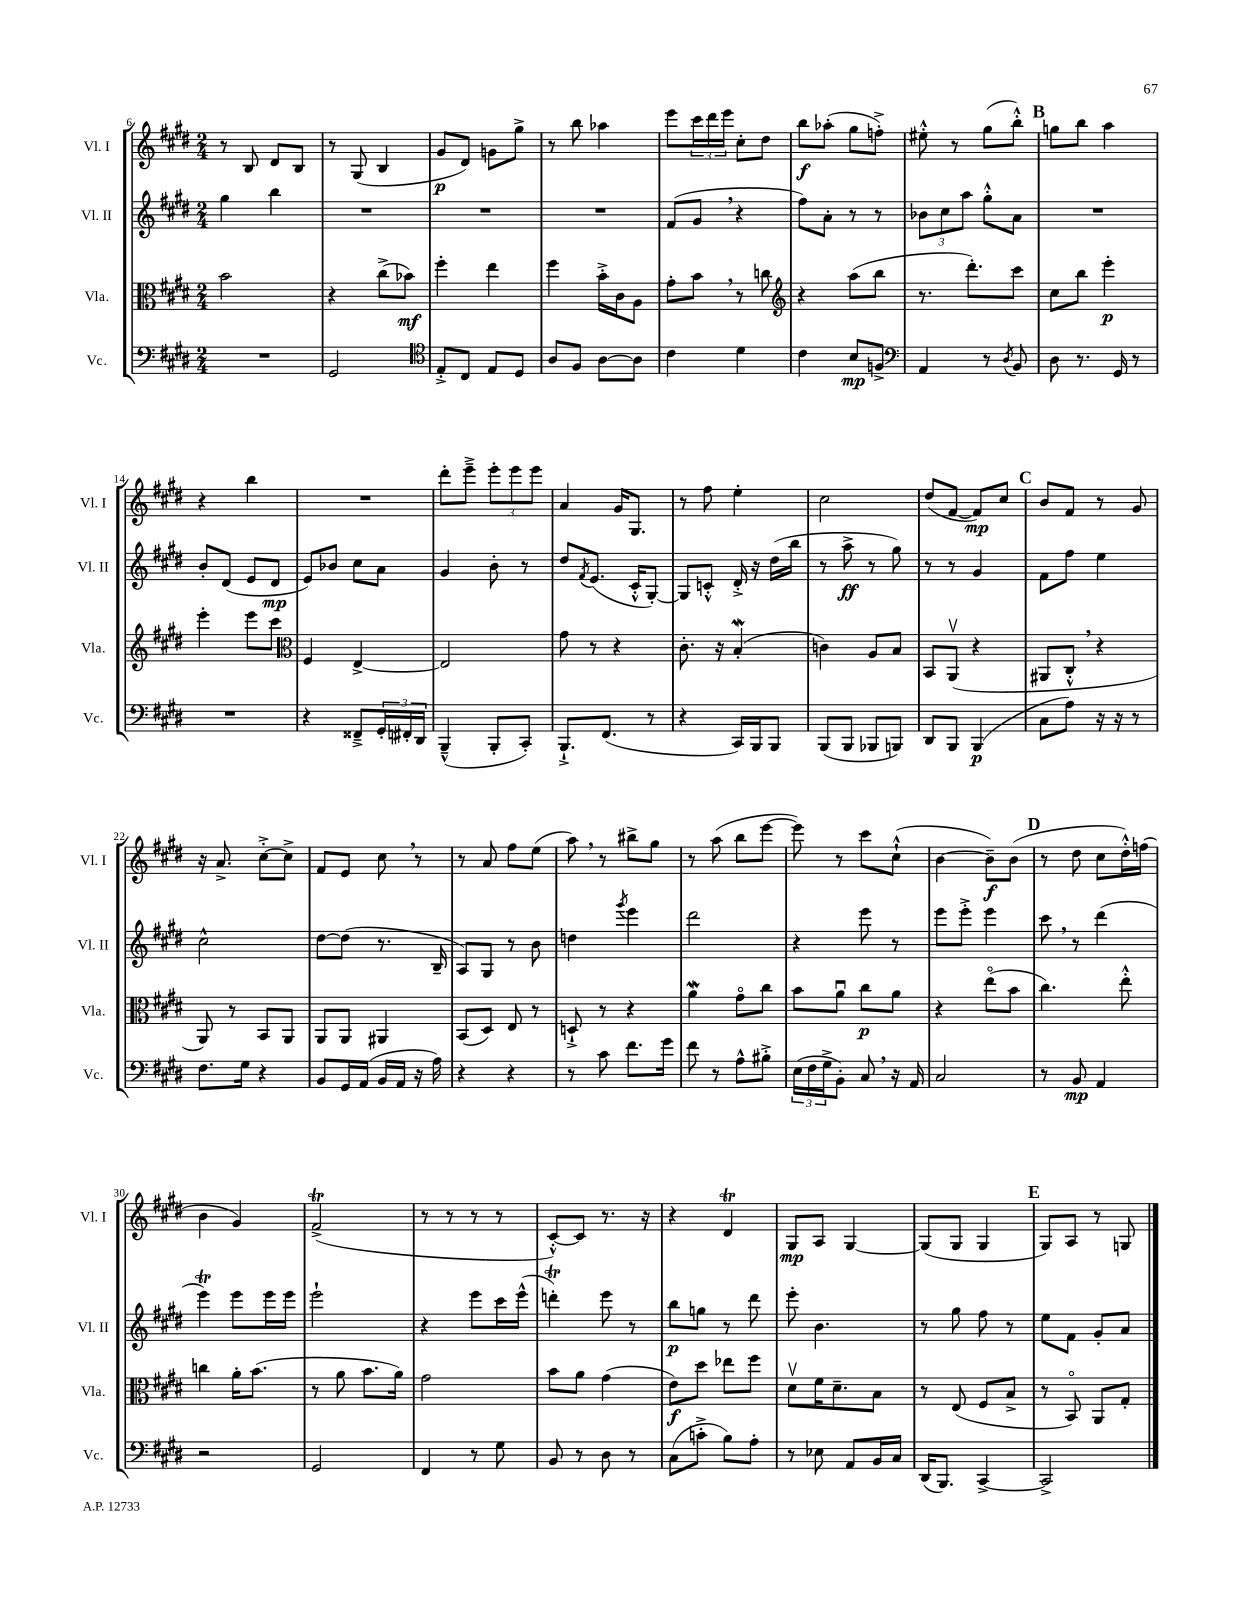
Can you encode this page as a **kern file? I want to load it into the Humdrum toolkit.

**kern	**dynam	**kern	**dynam	**kern	**dynam	**kern	**dynam
*part4	*part4	*part3	*part3	*part2	*part2	*part1	*part1
*staff4	*staff4	*staff3	*staff3	*staff2	*staff2	*staff1	*staff1
*I"Vc.	*	*I"Vla.	*	*I"Vl. II	*	*I"Vl. I	*
*I'Vc.	*	*I'Vla.	*	*I'Vl. II	*	*I'Vl. I	*
*clefF4	*	*clefC3	*	*clefG2	*	*clefG2	*
*k[f#c#g#d#]	*	*k[f#c#g#d#]	*	*k[f#c#g#d#]	*	*k[f#c#g#d#]	*
*M2/4	*	*M2/4	*	*M2/4	*	*M2/4	*
=6	=6	=6	=6	=6	=6	=6	=6
2r	.	2b\	.	4gg#\	.	8r	.
.	.	.	.	.	.	8B/	.
.	.	.	.	4bb\	.	8d#/L	.
.	.	.	.	.	.	8B/J	.
=7	=7	=7	=7	=7	=7	=7	=7
2GG#/	.	4r	.	2r	.	8r	.
.	.	.	.	.	.	(8G#/	.
.	.	(8cc#^\L	.	.	.	4B/	.
.	.	8b-X\J)	mf	.	.	.	.
=8	=8	=8	=8	=8	=8	=8	=8
*clefC4	*	*	*	*	*	*	*
8E'^/L	.	4ff#'\	.	2r	.	8g#/L	p
8C#/J	.	.	.	.	.	8d#/J)	.
8E/L	.	4ee\	.	.	.	8gn\L	.
8D#/J	.	.	.	.	.	8gg#^\J	.
=9	=9	=9	=9	=9	=9	=9	=9
8A/L	.	4ff#\	.	2r	.	8r	.
8F#/J	.	.	.	.	.	8bb\	.
[8A\L	.	16b'^\LL	.	.	.	4aa-X\	.
.	.	16c#\J	.	.	.	.	.
8A\J]	.	8A\J	.	.	.	.	.
=10	=10	=10	=10	=10	=10	=10	=10
4c#\	.	8g#'\L	.	(8f#/L	.	8eee\L	.
.	.	8b,\J	.	8g#,/J	.	24ccc#\L	.
.	.	.	.	.	.	24ddd#\	.
.	.	.	.	.	.	24eee\JJ	.
4d#\	.	8r	.	4r	.	8cc#'\L	.
.	.	8ccn\	.	.	.	8dd#\J	.
=11	=11	=11	=11	=11	=11	=11	=11
*	*	*clefG2	*	*	*	*	*
4c#\	.	4r	.	8ff#\L)	.	8bb\L	f
.	.	.	.	8a'\J	.	(8aa-X'\J	.
8B/L	mp	(8aa\L	.	8r	.	8gg#\L	.
8Fn^/J	.	8bb\J	.	8r	.	8ffn'^\J)	.
=12	=12	=12	=12	=12	=12	=12	=12
*clefF4	*	*	*	*	*	*	*
4AA/	.	8.r	.	12b-X\L	.	8ee#X'^^\	.
.	.	.	.	12cc#\	.	.	.
.	.	.	.	.	.	8r	.
.	.	.	.	12aa\J	.	.	.
.	.	8.ddd#'\L)	.	.	.	.	.
8r	.	.	.	8gg#'^^\L	.	(8gg#\L	.
8qD#/	.	.	.	.	.	.	.
8BB/	.	8ccc#\J	.	8a\J	.	8bb'^^\J)	.
!!LO:REH:place=s1:t=B
=13	=13	=13	=13	=13	=13	=13	=13
8D#\	.	8cc#\L	.	2r	.	8ggn\L	.
8.r	.	8bb\J	.	.	.	8bb\J	.
.	.	4eee'\	p	.	.	4aa\	.
16GG#/	.	.	.	.	.	.	.
8r	.	.	.	.	.	.	.
!!LO:LB:g=z
=14	=14	=14	=14	=14	=14	=14	=14
2r	.	4eee'\	.	8b'/L	.	4r	.
.	.	.	.	(8d#/J	.	.	.
.	.	8eee\L	.	8e/L	.	4bb\	.
.	.	8ccc#\J	.	8d#/J	mp	.	.
=15	=15	=15	=15	=15	=15	=15	=15
*	*	*clefC3	*	*	*	*	*
4r	.	4F#/	.	8e/L)	.	2r	.
.	.	.	.	8b-X/J	.	.	.
8FF##X~^/L	.	[4E^/	.	8cc#\L	.	.	.
24GG#'/L	.	.	.	8a\J	.	.	.
24FF#X'/	.	.	.	.	.	.	.
24DD#/JJ	.	.	.	.	.	.	.
=16	=16	=16	=16	=16	=16	=16	=16
(4BBB~^^/	.	2E/]	.	4g#/	.	8ddd#'\L	.
.	.	.	.	.	.	8eee~^\J	.
8BBB'/L	.	.	.	8b'\	.	12eee'\L	.
.	.	.	.	.	.	12eee\	.
8CC#'/J)	.	.	.	8r	.	.	.
.	.	.	.	.	.	12eee\J	.
=17	=17	=17	=17	=17	=17	=17	=17
8.BBB`^/L	.	8g#\	.	8dd#/L	.	4a/	.
.	.	.	.	8qf#/	.	.	.
.	.	8r	.	(8.e/J	.	.	.
(8.FF#/J	.	.	.	.	.	.	.
.	.	4r	.	.	.	16g#/KL	.
.	.	.	.	16c#'^^/KL	.	8.G#/J	.
8r	.	.	.	[8G#'/J)	.	.	.
=18	=18	=18	=18	=18	=18	=18	=18
4r	.	8.c#'\	.	8G#/L]	.	8r	.
.	.	.	.	8cn'^^/J	.	8ff#\	.
.	.	16r	.	.	.	.	.
16CC#/LL)	.	(4BW'/	.	16d#'^/	.	4ee'\	.
16BBB/J	.	.	.	16r	.	.	.
8BBB/J	.	.	.	(16dd#\LL	.	.	.
.	.	.	.	16bb\JJ	.	.	.
=19	=19	=19	=19	=19	=19	=19	=19
(8BBB/L	.	4cn\)	.	8r	.	2cc#\	.
8BBB/J	.	.	.	8aa^\	ff	.	.
8BBB-X/L	.	8A/L	.	8r	.	.	.
8BBBn/J)	.	8B/J	.	8gg#\)	.	.	.
=20	=20	=20	=20	=20	=20	=20	=20
8DD#/L	.	8BB/L	.	8r	.	(8dd#/L	.
8BBB/J	.	(8AAv/J	.	8r	.	[8f#/J	.
(4BBB/	p	4r	.	4g#/	.	8f#/L])	mp
.	.	.	.	.	.	8cc#/J	.
!!LO:REH:place=s1:t=C
=21	=21	=21	=21	=21	=21	=21	=21
8C#\L	.	8AA#X/L	.	8f#\L	.	8b/L	.
8A\J)	.	8C#'^^,/J	.	8ff#\J	.	8f#/J	.
16r	.	4r	.	4ee\	.	8r	.
16r	.	.	.	.	.	.	.
8r	.	.	.	.	.	8g#/	.
!!LO:LB:g=z
=22	=22	=22	=22	=22	=22	=22	=22
8.F#\L	.	8AA/)	.	2cc#^^\	.	16r	.
.	.	.	.	.	.	8.a^/	.
.	.	8r	.	.	.	.	.
16G#\Jk	.	.	.	.	.	.	.
4r	.	8BB/L	.	.	.	[8cc#'^\L	.
.	.	8AA/J	.	.	.	8cc#^\J]	.
=23	=23	=23	=23	=23	=23	=23	=23
8BB/L	.	8AA/L	.	[8dd#\L	.	8f#/L	.
16GG#/L	.	8AA/J	.	(8dd#\J]	.	8e/J	.
(16AA/JJ	.	.	.	.	.	.	.
16BB/LL	.	4AA#X/	.	8.r	.	8cc#,\	.
16AA/JJ	.	.	.	.	.	.	.
16r	.	.	.	.	.	8r	.
16A\)	.	.	.	16B~/	.	.	.
=24	=24	=24	=24	=24	=24	=24	=24
4r	.	(8BB/L	.	8A/L)	.	8r	.
.	.	8D#/J)	.	8G#/J	.	8a/	.
4r	.	8E/	.	8r	.	8ff#\L	.
.	.	8r	.	8b\	.	(8ee\J	.
=25	=25	=25	=25	=25	=25	=25	=25
8r	.	8Dn`^/	.	4ddn\	.	8aa,\)	.
8c#\	.	8r	.	.	.	8r	.
.	.	.	.	8qggg#/	.	.	.
8.f#\L	.	4r	.	4eee\	.	8bb#X^\L	.
.	.	.	.	.	.	8gg#\J	.
16g#\Jk	.	.	.	.	.	.	.
=26	=26	=26	=26	=26	=26	=26	=26
8f#\	.	4aw\	.	2ddd#\	.	8r	.
8r	.	.	.	.	.	(8aa\	.
8A^^\L	.	8g#\L	.	.	.	8bb\L	.
8B#X'^\J	.	8cc#\J	.	.	.	[8eee\J	.
=27	=27	=27	=27	=27	=27	=27	=27
(24E\LL	.	8b\L	.	4r	.	8eee\])	.
24F#\	.	.	.	.	.	.	.
24G#^\J	.	.	.	.	.	.	.
8BB'\J)	.	8au\J	.	.	.	8r	.
8C#,/	.	8cc#\L	p	8eee\	.	8ccc#\L	.
16r	.	8a\J	.	8r	.	(8cc#`^^\J	.
16AA/	.	.	.	.	.	.	.
=28	=28	=28	=28	=28	=28	=28	=28
2C#/	.	4r	.	8eee\L	.	[4b\	.
.	.	.	.	8eee'^\J	.	.	.
.	.	(8ee\L	.	4eee\	.	8b~\L])	f
.	.	8b\J	.	.	.	(8b\J	.
!!LO:REH:place=s1:t=D
=29	=29	=29	=29	=29	=29	=29	=29
8r	.	4.cc#\)	.	8ccc#,\	.	8r	.
8BB/	mp	.	.	8r	.	8dd#\	.
4AA/	.	.	.	(4ddd#\	.	8cc#\L	.
.	.	8ee'^^\	.	.	.	16dd#'^^\L)	.
.	.	.	.	.	.	(16ffn\JJ	.
!!LO:LB:g=z
=30	=30	=30	=30	=30	=30	=30	=30
2r	.	4ccn\	.	4eeeT\)	.	4b\	.
.	.	16a'\KL	.	8eee\L	.	4g#/)	.
.	.	(8.b\J	.	.	.	.	.
.	.	.	.	16eee\L	.	.	.
.	.	.	.	16eee\JJ	.	.	.
=31	=31	=31	=31	=31	=31	=31	=31
2GG#/	.	8r	.	2eee`\	.	(2f#T^/	.
.	.	8a\	.	.	.	.	.
.	.	8.b\L	.	.	.	.	.
.	.	16a\Jk)	.	.	.	.	.
=32	=32	=32	=32	=32	=32	=32	=32
4FF#/	.	2g#\	.	4r	.	8r	.
.	.	.	.	.	.	8r	.
8r	.	.	.	8eee\L	.	8r	.
8G#\	.	.	.	16ccc#\L	.	8r	.
.	.	.	.	(16eee^^\JJ	.	.	.
=33	=33	=33	=33	=33	=33	=33	=33
8BB/	.	8b\L	.	4dddnT'\)	.	[8c#'^^/L)	.
8r	.	8a\J	.	.	.	8c#/J]	.
8D#\	.	(4g#\	.	8eee\	.	8.r	.
8r	.	.	.	8r	.	.	.
.	.	.	.	.	.	16r	.
=34	=34	=34	=34	=34	=34	=34	=34
(8C#\L	.	8e\L)	f	8bb\L	p	4r	.
8cn'^\J	.	8dd#\J	.	8ggn\J	.	.	.
8B\L)	.	8ee-X\L	.	8r	.	4d#t/	.
8A'\J	.	8ff#\J	.	8ddd#\	.	.	.
=35	=35	=35	=35	=35	=35	=35	=35
8r	.	8d#v\L	.	8eee'\	.	8G#/L	mp
8E-X\	.	16f#\K	.	4.b\	.	8A/J	.
.	.	8.d#~\	.	.	.	.	.
8AA/L	.	.	.	.	.	[4G#/	.
16BB/L	.	8B\J	.	.	.	.	.
16C#/JJ	.	.	.	.	.	.	.
=36	=36	=36	=36	=36	=36	=36	=36
(16DD#/KL	.	8r	.	8r	.	(8G#/L]	.
8.BBB/J)	.	.	.	.	.	.	.
.	.	(8E/	.	8gg#\	.	8G#/J	.
[4CC#^/	.	8F#/L	.	8ff#\	.	4G#/	.
.	.	8B^/J	.	8r	.	.	.
!!LO:REH:place=s1:t=E
=37	=37	=37	=37	=37	=37	=37	=37
2CC#^/]	.	8r	.	8ee\L	.	8G#/L)	.
.	.	8BB/)	.	8f#\J	.	8A/J	.
.	.	8AA/L	.	8g#'/L	.	8r	.
.	.	8G#'/J	.	8a/J	.	8Gn/	.
==	==	==	==	==	==	==	==
*-	*-	*-	*-	*-	*-	*-	*-
